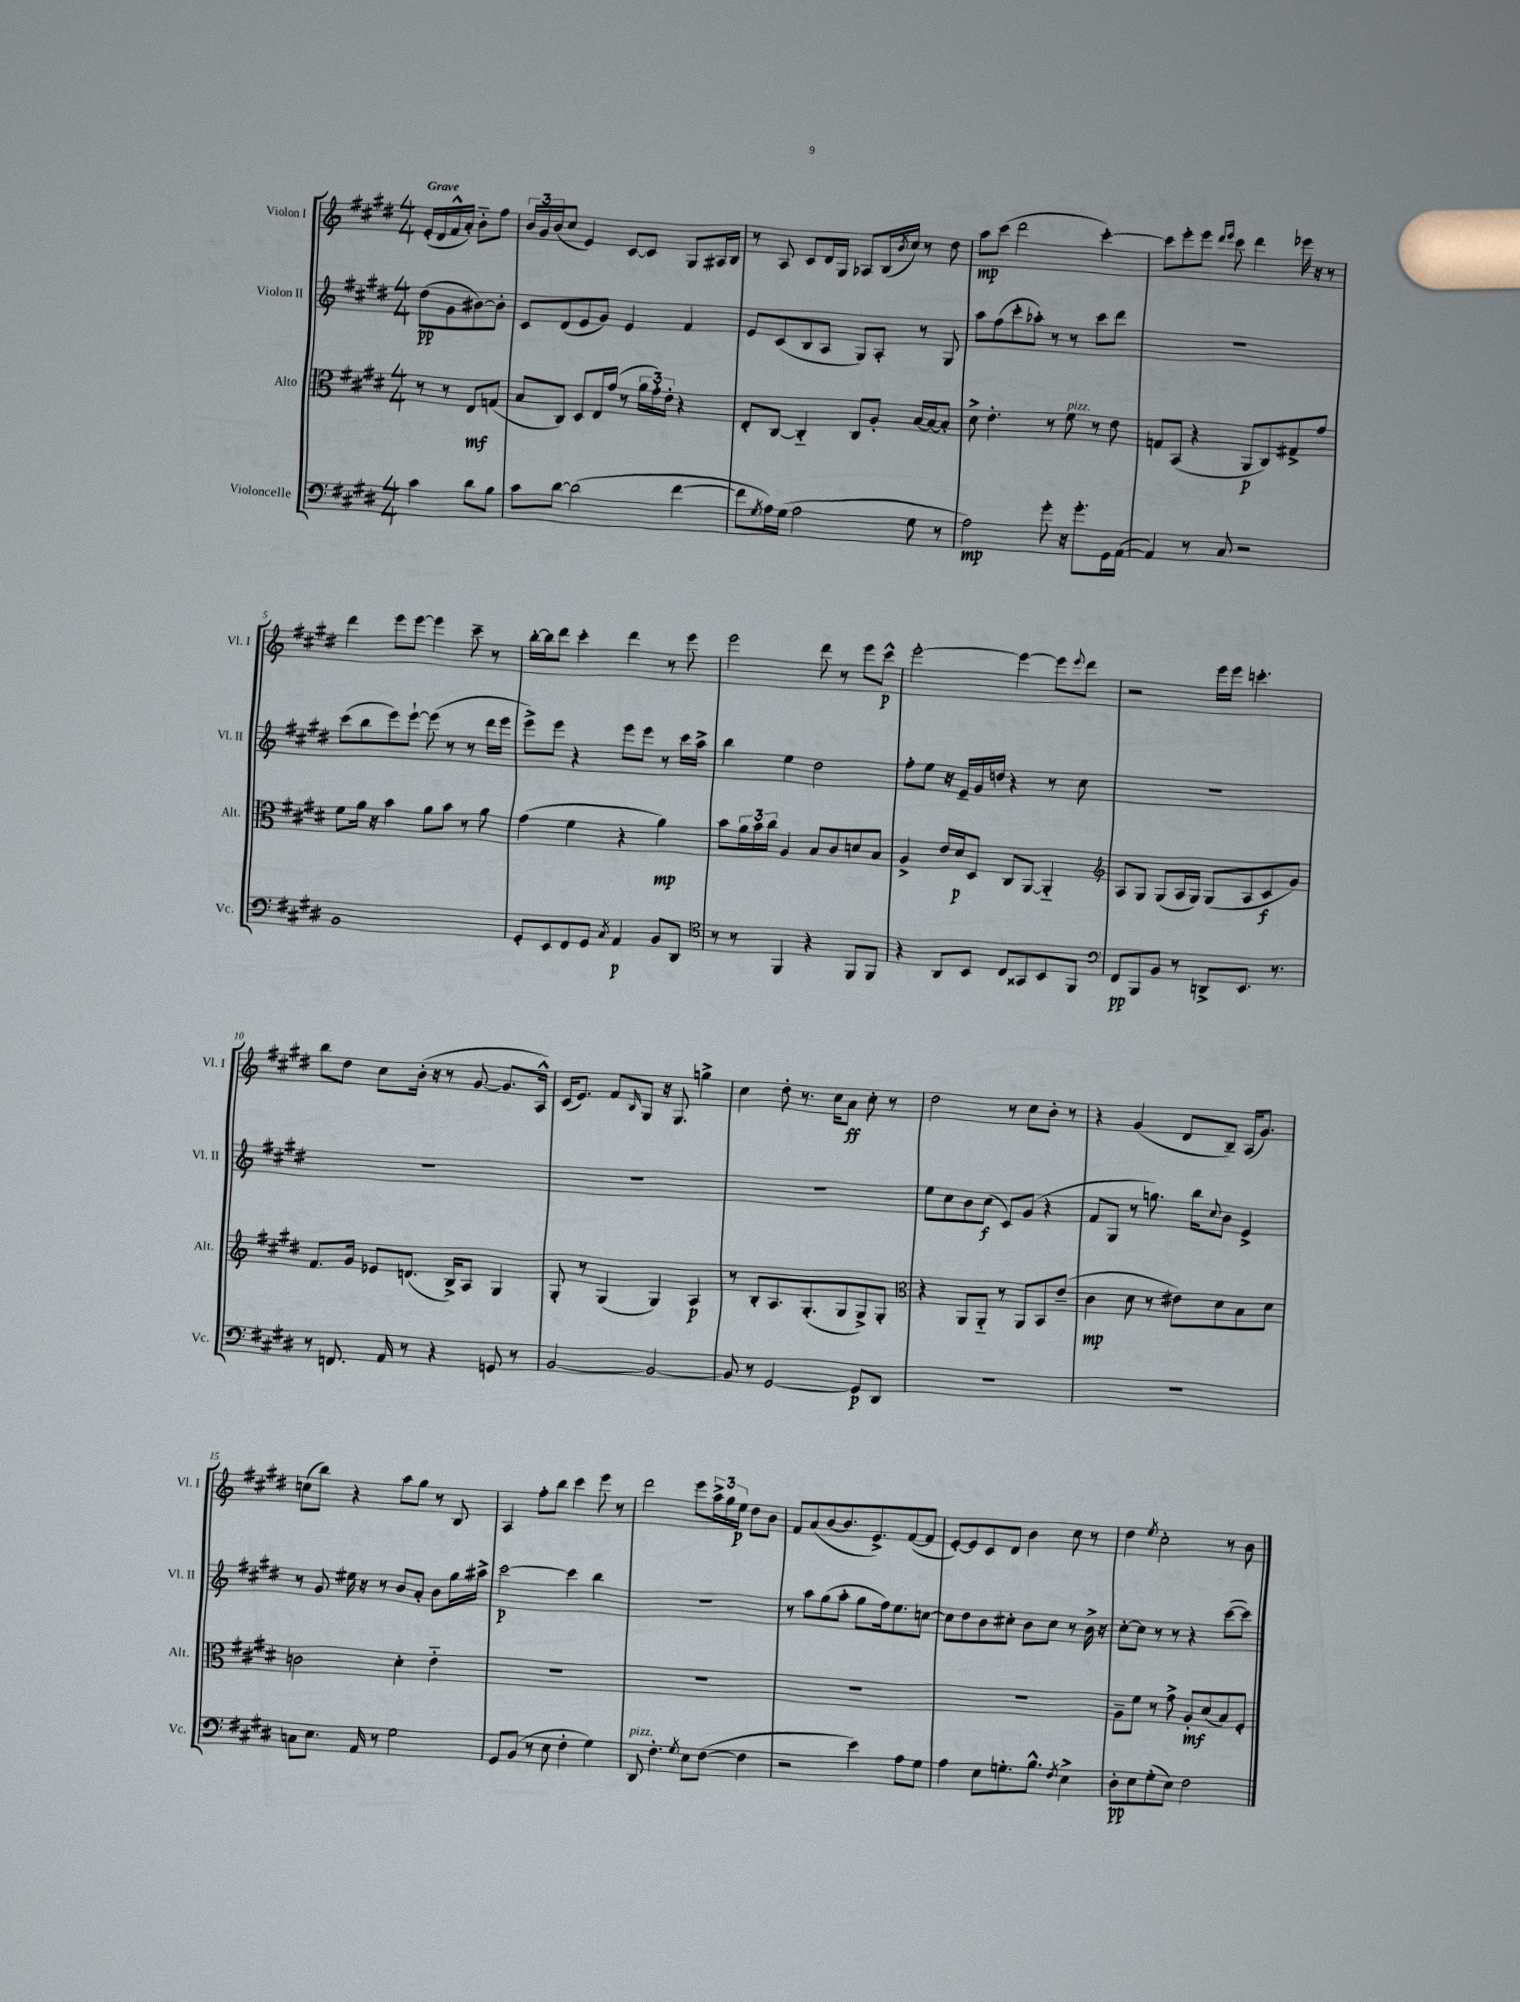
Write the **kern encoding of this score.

**kern	**dynam	**kern	**dynam	**kern	**dynam	**kern	**dynam
*part4	*part4	*part3	*part3	*part2	*part2	*part1	*part1
*staff4	*staff4	*staff3	*staff3	*staff2	*staff2	*staff1	*staff1
*I"Violoncelle	*	*I"Alto	*	*I"Violon II	*	*I"Violon I	*
*I'Vc.	*	*I'Alt.	*	*I'Vl. II	*	*I'Vl. I	*
*clefF4	*	*clefC3	*	*clefG2	*	*clefG2	*
*k[f#c#g#d#]	*	*k[f#c#g#d#]	*	*k[f#c#g#d#]	*	*k[f#c#g#d#]	*
*M4/4	*	*M4/4	*	*M4/4	*	*M4/4	*
=	=	=	=	=	=	=	=
!	!	!	!	!	!	!LO:TX:a:B:t=Grave	!
4c#\	.	8r	.	(8dd#\L	pp	(16e'/LL	.
.	.	.	.	.	.	16d#/	.
.	.	8r	.	8g#\	.	16f#^^/	.
.	.	.	.	.	.	16a'/JJ)	.
8d#\L	.	8E/L	mf	[8b#X\)	.	8b\L	.
8B\J	.	(8Gn/J	.	8b#'\J]	.	8ff#\J	.
=1	=1	=1	=1	=1	=1	=1	=1
8c#\L	.	8B/L	.	8c#/L	.	24b/LL	.
.	.	.	.	.	.	24g#/	.
.	.	.	.	.	.	(24b/J	.
[8d#\J	.	8C#/J)	.	(8d#/	.	8cc#/J	.
(2d#\]	.	8D#/L	.	8e/	.	4e/)	.
.	.	16E/L	.	8g#/J)	.	.	.
.	.	(16g#/JJ	.	.	.	.	.
.	.	8r	.	4e/	.	[8c#/L	.
.	.	24a\LL	.	.	.	8c#/J]	.
.	.	24g#'\)	.	.	.	.	.
.	.	24e'\JJ	.	.	.	.	.
[4f#\	.	4r	.	4f#/	.	8G#/L	.
.	.	.	.	.	.	16A#X/L	.
.	.	.	.	.	.	16B/JJ	.
=2	=2	=2	=2	=2	=2	=2	=2
8f#\L]	.	8E'/L	.	8e/L	.	8r	.
8qG#/	.	.	.	.	.	.	.
16A\L)	.	[8C#/J	.	(8c#/	.	8A/	.
(16G#\JJ	.	.	.	.	.	.	.
2A\	.	4C#/]	.	8B/	.	8c#/L	.
.	.	.	.	8A/J	.	16d#/L	.
.	.	.	.	.	.	16G#/JJ	.
.	.	8C#/L	.	8G#/L)	.	8A-X/L	.
.	.	8A'/J	.	8A'/J	.	(16B/L	.
.	.	.	.	.	.	8qb/	.
.	.	.	.	.	.	16cc#/JJ)	.
8G#\	.	[16B/LL	.	8r	.	8r	.
.	.	16B/J_	.	.	.	.	.
8r	.	8B'/J]	.	8G#/	.	8dd#\	.
=3	=3	=3	=3	=3	=3	=3	=3
2A\)	mp	8d#^\	.	8aa\L	.	8aa\L	mp
.	.	4.e'\	.	(8ff#\	.	(8ccc#\J	.
.	.	.	.	8ccc#'\	.	2ddd#\	.
.	.	.	.	8aa-X'\J)	.	.	.
8g#'\	.	8r	.	8r	.	.	.
!	!	!LO:TX:a:i:t=pizz.	!	!	!	!	!
16r	.	8f#\	.	8r	.	.	.
8.g#'\L	.	.	.	.	.	.	.
.	.	8r	.	8ccc#\L	.	[4ccc#'\)	.
16GG#\L	.	8e\	.	8ddd#\J	.	.	.
([16AA\JJ	.	.	.	.	.	.	.
=4	=4	=4	=4	=4	=4	=4	=4
4AA/])	.	8Gn/L	.	1r	.	8ccc#\L]	.
.	.	(8BB/J	.	.	.	8eee'\	.
8r	.	4r	.	.	.	8eee\J	.
.	.	.	.	.	.	16qqddd#/LL	.
.	.	.	.	.	.	16qqeee/JJ	.
8C#/	.	.	.	.	.	8ccc#\	.
2r	.	8AA/L	p	.	.	4ddd#\	.
.	.	8C#/)	.	.	.	.	.
.	.	8G#X^/	.	.	.	16eee-X\	.
.	.	.	.	.	.	16r	.
.	.	8g#/J	.	.	.	8r	.
!!LO:LB:g=z
=5	=5	=5	=5	=5	=5	=5	=5
1BB	.	8f#\L	.	(8ccc#\L	.	4ddd#\	.
.	.	16a\Jk	.	8bb\	.	.	.
.	.	16r	.	.	.	.	.
.	.	4b\	.	8eee\)	.	8eee\L	.
.	.	.	.	[8eee`\J	.	[8eee\J	.
.	.	8a\L	.	(8eee\]	.	4eee\]	.
.	.	8b\J	.	8r	.	.	.
.	.	8r	.	8r	.	8ccc#~\	.
.	.	8a\	.	16ddd#\LL	.	8r	.
.	.	.	.	16eee\JJ	.	.	.
=6	=6	=6	=6	=6	=6	=6	=6
8GG#'/L	.	(4g#\	.	8eee^\L)	.	[16bb'\LL	.
.	.	.	.	.	.	16bb\J]	.
8EE/	.	.	.	8eee\J	.	8ddd#\J	.
8FF#/	.	4f#\	.	4r	.	4ccc#'\	.
8GG#/J	.	.	.	.	.	.	.
8qC#/	.	.	.	.	.	.	.
4AA/	p	4r	.	8eee\L	.	4ddd#\	.
.	.	.	.	8eee\J	.	.	.
8BB/L	.	4a\)	mp	8r	.	8r	.
8DD#/J	.	.	.	16ccc#\LL	.	8eee\	.
.	.	.	.	16aa^\JJ	.	.	.
=7	=7	=7	=7	=7	=7	=7	=7
*clefC4	*	*	*	*	*	*	*
8r	.	8b\L	.	4bb\	.	2eee\	.
8r	.	24a\L	.	.	.	.	.
.	.	24b\	.	.	.	.	.
.	.	24cc#\JJ	.	.	.	.	.
4FF#/	.	4A/	.	4ee\	.	.	.
4r	.	8B/L	.	2dd#\	.	8ddd#\	.
.	.	8c#/	.	.	.	8r	.
8FF#/L	.	8dn/	.	.	.	8eee\L	.
8FF#/J	.	8B/J	.	.	.	8ccc#^^\J	p
=8	=8	=8	=8	=8	=8	=8	=8
4r	.	4A^/	.	8ff#'\L	.	[2eee'\	.
.	.	.	.	8ee\J	.	.	.
8AA/L	.	16e/LL	.	16r	.	.	.
.	.	16d#/J	p	16e~/LL	.	.	.
8BB/J	.	8D#/J	.	16g#/	.	.	.
.	.	.	.	16ddn/JJ	.	.	.
8C#/L	.	8C#/L	.	4r	.	4eee\_	.
8GG##X/	.	[8AA/J	.	.	.	.	.
8BB/	.	4AA/]	.	8r	.	8eee\L]	.
.	.	.	.	.	.	8qqeee/	.
8FF#/J	.	.	.	8cc#\	.	8ddd#\J	.
=9	=9	=9	=9	=9	=9	=9	=9
*clefF4	*	*clefG2	*	*	*	*	*
8FF#/L	pp	8A/L	.	1r	.	2r	.
8BBB/	.	8G#/J	.	.	.	.	.
8BB/J	.	(8G#/L	.	.	.	.	.
8r	.	16A/L	.	.	.	.	.
.	.	16G#/JJ)	.	.	.	.	.
8DDn^/L	.	(8G#/L	.	.	.	16eee\LL	.
.	.	.	.	.	.	16eee\JJ	.
8.EE/J	.	8A/	.	.	.	4.cccn'\	.
.	.	8c#/	f	.	.	.	.
8.r	.	.	.	.	.	.	.
.	.	8g#/J)	.	.	.	.	.
!!LO:LB:g=z
=10	=10	=10	=10	=10	=10	=10	=10
8r	.	8.f#/L	.	1r	.	8bb\L	.
8.FFn/	.	.	.	.	.	8dd#\J	.
.	.	16g#/Jk	.	.	.	.	.
.	.	8e-X/L	.	.	.	8cc#\L	.
16AA/	.	.	.	.	.	.	.
8r	.	(8.dn/J	.	.	.	(16b'\Jk	.
.	.	.	.	.	.	16r	.
4r	.	.	.	.	.	8r	.
.	.	16B^/KL)	.	.	.	.	.
.	.	8A/J	.	.	.	[8g#/	.
8GGn/	.	4G#/	.	.	.	8.g#/L]	.
8r	.	.	.	.	.	.	.
.	.	.	.	.	.	16A^^/Jk)	.
=11	=11	=11	=11	=11	=11	=11	=11
[2BB/	.	8G#'/	.	1r	.	(16c#/KL	.
.	.	.	.	.	.	8.e/J)	.
.	.	8r	.	.	.	.	.
.	.	(4G#/	.	.	.	8f#/L	.
.	.	.	.	.	.	16qqB/	.
.	.	.	.	.	.	8G#/J	.
2BB/_	.	4G#/)	.	.	.	16r	.
.	.	.	.	.	.	8.G#/	.
.	.	4A/	p	.	.	4ggn^\	.
=12	=12	=12	=12	=12	=12	=12	=12
8BB/]	.	8r	.	1r	.	4cc#\	.
8r	.	8B'/L	.	.	.	.	.
[2GG#/	.	8.A/	.	.	.	8dd#'\	.
.	.	.	.	.	.	8.r	.
.	.	(8.G#'/	.	.	.	.	.
.	.	.	.	.	.	16cc#\KL	.
.	.	8G#/	.	.	.	8a\J	ff
8GG#/L]	p	8G#^/)	.	.	.	8cc#'\	.
8DD#/J	.	8G#'/J	.	.	.	8r	.
=13	=13	=13	=13	=13	=13	=13	=13
*	*	*clefC3	*	*	*	*	*
1r	.	4r	.	8ee\L	.	2dd#\	.
.	.	.	.	8cc#\	.	.	.
.	.	8AA/L	.	8b\	.	.	.
.	.	8AA/J	.	(8cc#\J	f	.	.
.	.	8r	.	8c#/L)	.	8r	.
.	.	8AA/L	.	(8g#/J	.	8cc#\L	.
.	.	8BB/	.	4r	.	8b'\J	.
.	.	(8e~/J	.	.	.	8r	.
=14	=14	=14	=14	=14	=14	=14	=14
1r	.	4c#\	mp	8f#/L	.	4r	.
.	.	.	.	8G#/J	.	.	.
.	.	8d#\	.	8r	.	(4g#/	.
.	.	8r	.	8.ggn\)	.	.	.
.	.	8e#X\L)	.	.	.	8d#/L	.
.	.	.	.	16bb\KL	.	.	.
.	.	.	.	8qqcc#/	.	.	.
.	.	8d#\	.	8b\J	.	8B~/J)	.
.	.	8B\	.	4e^/	.	(16A/KL	.
.	.	.	.	.	.	8.g#/J)	.
.	.	8d#\J	.	.	.	.	.
!!LO:LB:g=z
=15	=15	=15	=15	=15	=15	=15	=15
8Cn\L	.	2cn\	.	8r	.	(8ccn\L	.
8.E\J	.	.	.	8g#/	.	8bb\J)	.
.	.	.	.	16ee#X\	.	4r	.
16AA/	.	.	.	16r	.	.	.
8r	.	.	.	8r	.	.	.
2G#\	.	4d#'\	.	8b/L	.	8aa\L	.
.	.	.	.	8a'/J	.	8gg#\J	.
.	.	4e\	.	8b\L	.	8r	.
.	.	.	.	16gg#\L	.	8B/	.
.	.	.	.	16aa#X^\JJ	.	.	.
=16	=16	=16	=16	=16	=16	=16	=16
8GG#/L	.	1r	.	[2ccc#\	p	4A/	.
(8BB/J	.	.	.	.	.	.	.
8r	.	.	.	.	.	8ff#'\L	.
8E\	.	.	.	.	.	8bb\J	.
4F#'\	.	.	.	4ccc#\]	.	4ccc#\	.
4G#\)	.	.	.	4bb\	.	8eee\	.
.	.	.	.	.	.	8r	.
=17	=17	=17	=17	=17	=17	=17	=17
!LO:TX:a:i:t=pizz.	!	!	!	!	!	!	!
8DD#/	.	1r	.	1r	.	2ddd#\	.
4.F#'\	.	.	.	.	.	.	.
8qG#/	.	.	.	.	.	.	.
8E\L	.	.	.	.	.	8eee\L	.
([8F#\J	.	.	.	.	.	24aa^\L	.
.	.	.	.	.	.	24gg#\	.
.	.	.	.	.	.	24ee\JJ	p
4F#\]	.	.	.	.	.	8dd#\L	.
.	.	.	.	.	.	8b\J	.
=18	=18	=18	=18	=18	=18	=18	=18
2r	.	1r	.	8r	.	8f#/L	.
.	.	.	.	8aa\L	.	(8a/	.
.	.	.	.	(8gg#\	.	[8b/	.
.	.	.	.	8aa'\J	.	8.b/]	.
4e\)	.	.	.	8gg#\L	.	.	.
.	.	.	.	.	.	8.e^/)	.
.	.	.	.	16ff#\k)	.	.	.
.	.	.	.	8.ee\	.	.	.
8A\L	.	.	.	.	.	([8f#/	.
8G#\J	.	.	.	[8ccn\J	.	8f#/J]	.
=19	=19	=19	=19	=19	=19	=19	=19
4A\	.	1r	.	8cc\L]	.	[8e'/L)	.
.	.	.	.	8dd#\	.	8e/]	.
8E\L	.	.	.	8b\	.	8c#/	.
8.Gn'\	.	.	.	8cc#X'\J	.	8d#/J	.
.	.	.	.	8b\L	.	4b\	.
8.B^^\J	.	.	.	.	.	.	.
.	.	.	.	8cc#\J	.	.	.
8qF#/	.	.	.	.	.	.	.
4E^\	.	.	.	8r	.	8cc#\	.
.	.	.	.	16b^\	.	8r	.
.	.	.	.	16r	.	.	.
=20	=20	=20	=20	=20	=20	=20	=20
8D#'\L	pp	8A~\L	.	[8cc#'\L	.	4dd#\	.
8E\	.	8f#\J	.	8cc#\J]	.	.	.
.	.	.	.	.	.	8qee/	.
(8G#'\	.	8r	.	8r	.	2cc#'\	.
8E\J)	.	8g#^\	.	8r	.	.	.
2F#\	.	8A'/L	mf	4r	.	.	.
.	.	(8d#/	.	.	.	.	.
.	.	8B/)	.	([8ccc#\L	.	8r	.
.	.	8F#'/J	.	8ccc#\J])	.	8b\	.
==	==	==	==	==	==	==	==
*-	*-	*-	*-	*-	*-	*-	*-
